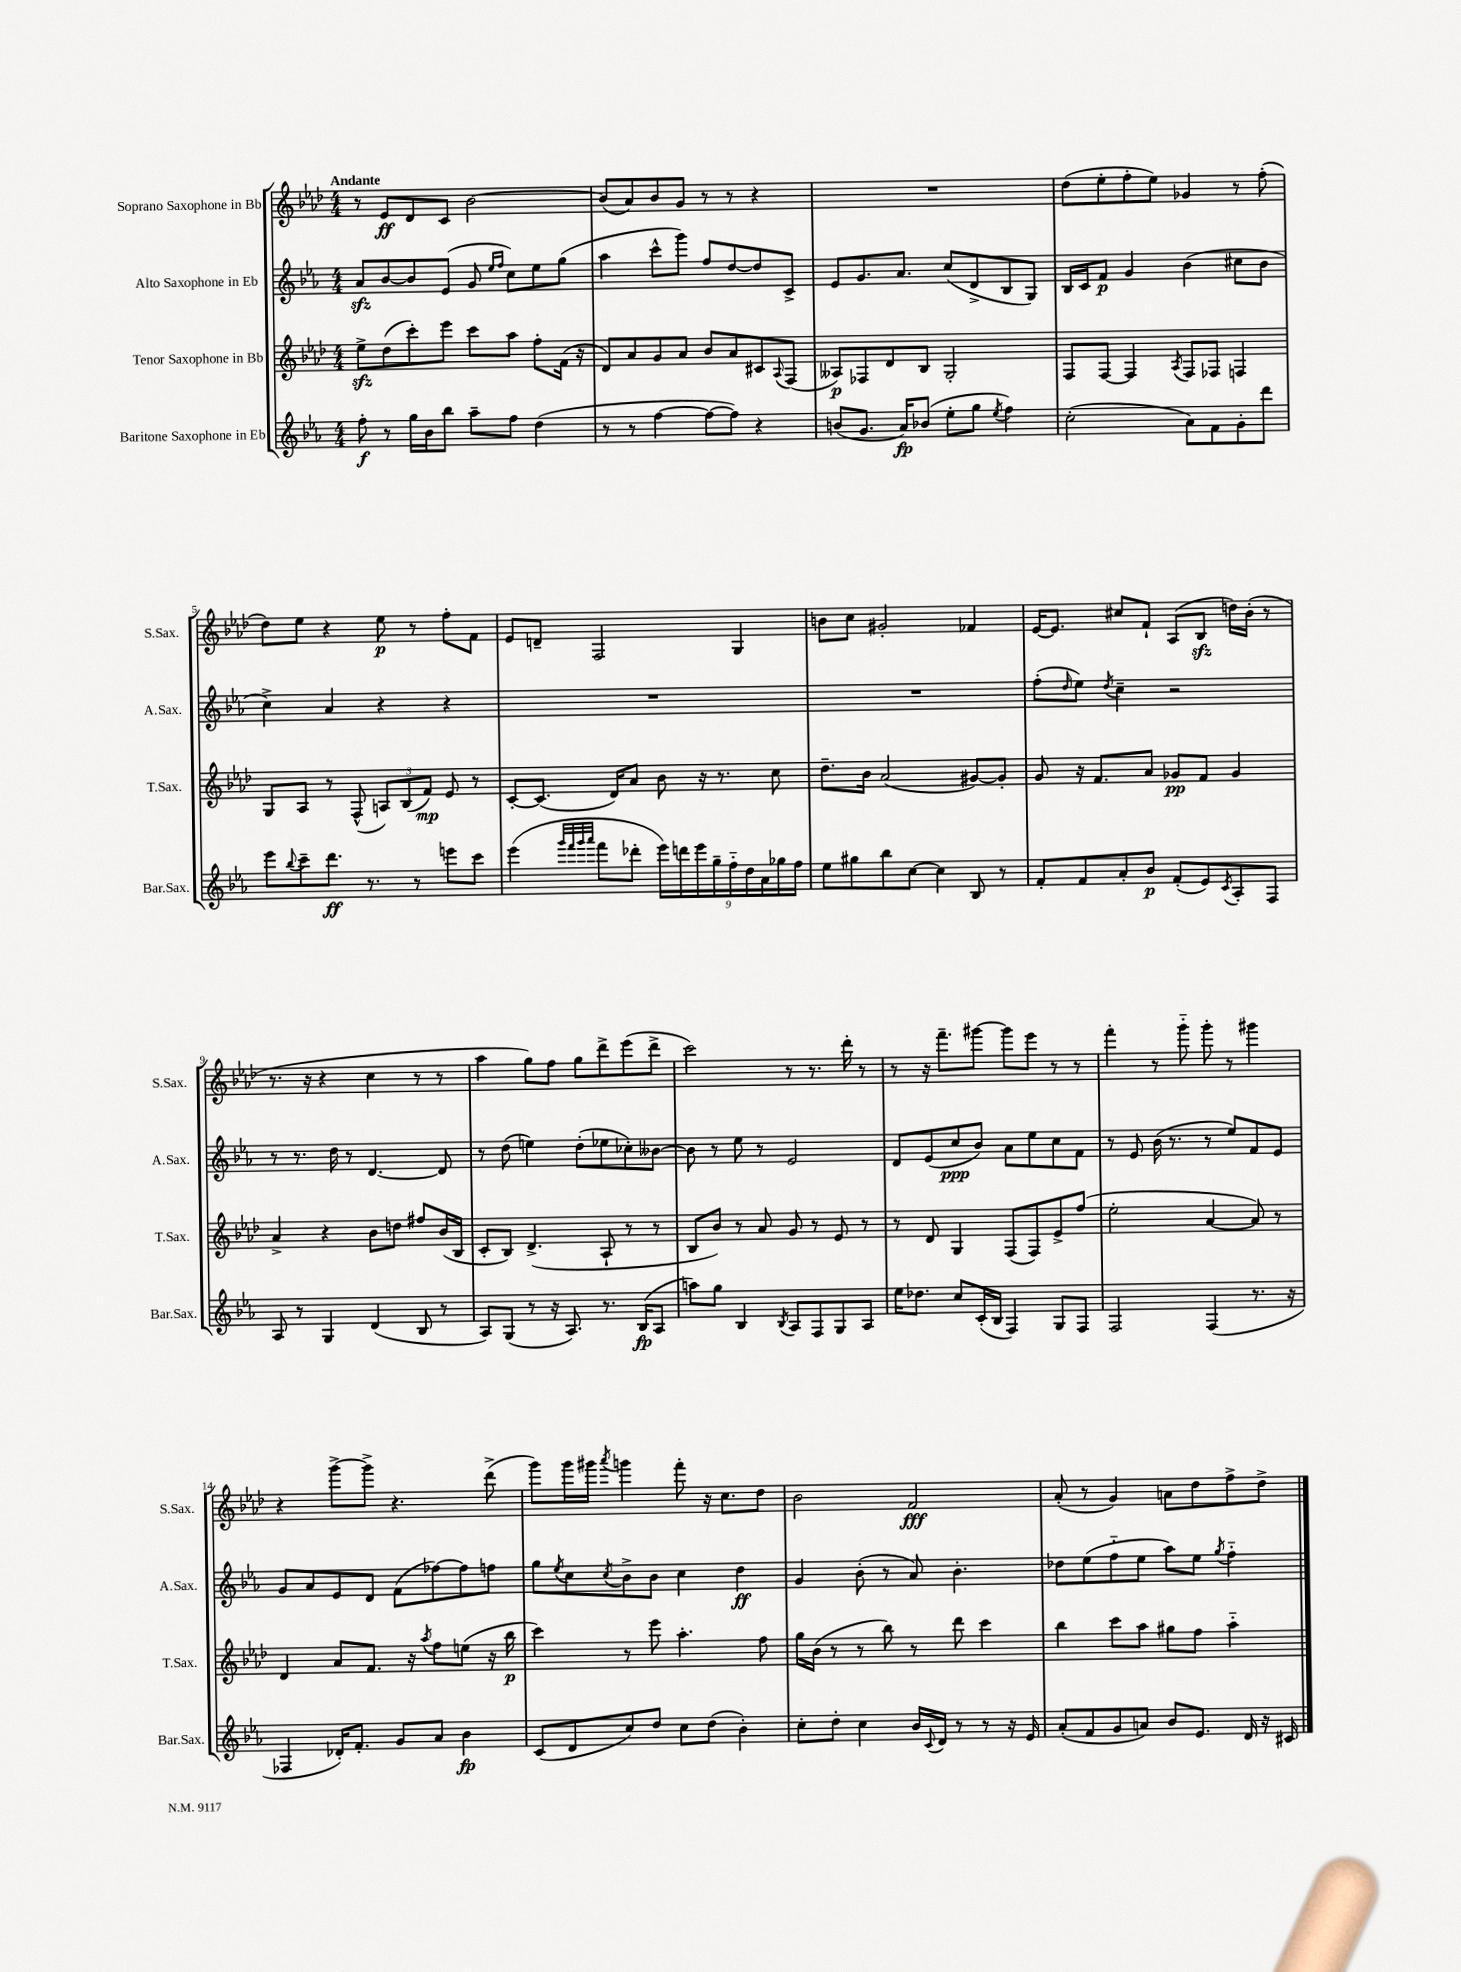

**kern	**dynam	**kern	**dynam	**kern	**dynam	**kern	**dynam
*part4	*part4	*part3	*part3	*part2	*part2	*part1	*part1
*staff4	*staff4	*staff3	*staff3	*staff2	*staff2	*staff1	*staff1
*I"Baritone Saxophone in Eb	*	*I"Tenor Saxophone in Bb	*	*I"Alto Saxophone in Eb	*	*I"Soprano Saxophone in Bb	*
*I'Bar.Sax.	*	*I'T.Sax.	*	*I'A.Sax.	*	*I'S.Sax.	*
*clefG2	*	*clefG2	*	*clefG2	*	*clefG2	*
*k[b-e-a-]	*	*k[b-e-a-d-]	*	*k[b-e-a-]	*	*k[b-e-a-d-]	*
*M4/4	*	*M4/4	*	*M4/4	*	*M4/4	*
=1	=1	=1	=1	=1	=1	=1	=1
!	!	!	!	!	!	!LO:TX:a:B:t=Andante	!
8ff'\	f	8ee-zz^\L	.	8a-zz/L	.	8r	.
8r	.	(8dd-\	.	[8b-/	.	8e-/L	ff
16gg\LL	.	8ccc'\)	.	8b-/]	.	8d-/	.
16b-\J	.	.	.	.	.	.	.
8bb-\J	.	8eee-\J	.	(8e-/J	.	8c/J	.
8aa-~\L	.	8ccc\L	.	8g/	.	[2b-\	.
.	.	.	.	16qqee-/LL	.	.	.
.	.	.	.	16qqff/JJ	.	.	.
8ff\J	.	8aa-\J	.	8cc\L)	.	.	.
(4dd\	.	8ff'\L	.	8ee-\	.	.	.
.	.	(16f\Jk	.	(8gg\J	.	.	.
.	.	16r	.	.	.	.	.
=2	=2	=2	=2	=2	=2	=2	=2
8r	.	8d-/L)	.	4aa-\	.	(8b-/L]	.
8r	.	8a-/	.	.	.	8a-/)	.
[4ff\	.	8g/	.	8ccc^^\L	.	8b-/	.
.	.	8a-/J	.	8ggg\J)	.	8g/J	.
8ff\L_	.	8b-/L	.	8ff/L	.	8r	.
8ff\J])	.	8a-/	.	[8dd/	.	8r	.
4r	.	8c#X/	.	8dd/]	.	4r	.
.	.	8qqA-/	.	.	.	.	.
.	.	(8F/J	.	8c^/J	.	.	.
=3	=3	=3	=3	=3	=3	=3	=3
(8bn/L	.	8A--X/L)	p	8e-/L	.	1r	.
8.g/J	.	8F-X/	.	8.g/	.	.	.
.	.	8d-/	.	.	.	.	.
16a-/KL)	fp	.	.	8.a-/J	.	.	.
(8b-X/J	.	8B-/J	.	.	.	.	.
8ee-'\L	.	2G'/	.	(8cc/L	.	.	.
8gg\J	.	.	.	8d^/	.	.	.
8qee-/	.	.	.	.	.	.	.
4ff\)	.	.	.	8B-/	.	.	.
.	.	.	.	8G/J)	.	.	.
=4	=4	=4	=4	=4	=4	=4	=4
(2cc'\	.	8F/L	.	16B-/LL	.	(8dd-\L	.
.	.	.	.	16c/J	.	.	.
.	.	[8F/J	.	8f/J	p	8ee-'\	.
.	.	4F/]	.	4g/	.	8ff'\	.
.	.	.	.	.	.	8ee-\J)	.
.	.	8qA-/	.	.	.	.	.
8a-\L)	.	8F/L	.	(4b-\	.	4g-X/	.
8f\	.	8F-X/J	.	.	.	.	.
8g'\	.	4Fn/	.	8cc#X\L	.	8r	.
8ddd\J	.	.	.	8b-\J	.	(8ff'\	.
!!LO:LB:g=z
=5	=5	=5	=5	=5	=5	=5	=5
8eee-\L	.	8G/L	.	4cc^\)	.	8dd-\L)	.
8qqbb-/	.	.	.	.	.	.	.
8ccc~\	.	8A-/J	.	.	.	8ee-\J	.
8.ddd\J	ff	8r	.	4a-/	.	4r	.
.	.	(8F^^/	.	.	.	.	.
8.r	.	.	.	.	.	.	.
.	.	12An/L)	.	4r	.	8ee-\	p
.	.	(12B-/	.	.	.	.	.
8r	.	.	.	.	.	8r	.
.	.	12f/J)	mp	.	.	.	.
8eeen\L	.	8e-/	.	4r	.	8ff'\L	.
8ccc\J	.	8r	.	.	.	8f\J	.
=6	=6	=6	=6	=6	=6	=6	=6
(4eee-\	.	[8c'/L	.	1r	.	8e-/L	.
.	.	(8.c/J]	.	.	.	8dn~/J	.
32qqggg/LLL	.	.	.	.	.	.	.
32qqfff/	.	.	.	.	.	.	.
32qqggg/	.	.	.	.	.	.	.
32qqaaa-/JJJ	.	.	.	.	.	.	.
8fff\L	.	.	.	.	.	2F/	.
.	.	16d-/KL)	.	.	.	.	.
8ddd-X'\J	.	8a-/J	.	.	.	.	.
18eee-\LL)	.	8b-\	.	.	.	.	.
18dddn\	.	.	.	.	.	.	.
18eee-\	.	.	.	.	.	.	.
.	.	16r	.	.	.	.	.
18gg~\	.	.	.	.	.	.	.
.	.	8.r	.	.	.	.	.
18ff\	.	.	.	.	.	.	.
.	.	.	.	.	.	4G/	.
18dd\	.	.	.	.	.	.	.
18a-\	.	.	.	.	.	.	.
.	.	8cc\	.	.	.	.	.
18gg-X\	.	.	.	.	.	.	.
18ff\JJ	.	.	.	.	.	.	.
=7	=7	=7	=7	=7	=7	=7	=7
8ee-\L	.	8.dd-~\L	.	1r	.	8bn\L	.
8gg#X\	.	.	.	.	.	8cc\J	.
.	.	16b-\Jk	.	.	.	.	.
8bb-\	.	(2a-/	.	.	.	2g#X'/	.
[8cc\J	.	.	.	.	.	.	.
4cc\]	.	.	.	.	.	.	.
8B-/	.	[8g#X/L)	.	.	.	4f-X/	.
8r	.	8g#'/J]	.	.	.	.	.
=8	=8	=8	=8	=8	=8	=8	=8
8f'/L	.	8g/	.	(8ff'\L	.	[16e-/KL	.
.	.	.	.	.	.	8.e-/J]	.
.	.	.	.	16qqdd/	.	.	.
8f/	.	16r	.	8ee-\J)	.	.	.
.	.	8.f/L	.	.	.	.	.
.	.	.	.	8qdd/	.	.	.
8a-'/	.	.	.	4cc~\	.	8cc#X/L	.
8b-/J	p	8a-/J	.	.	.	8f`/J	.
(8f'/L	.	8g-X/L	pp	2r	.	(8A-/L	.
8e-/)	.	8f/J	.	.	.	8B-zz/J	.
8qc/	.	.	.	.	.	.	.
8A-'/	.	4g-/	.	.	.	16ddn\LL)	.
.	.	.	.	.	.	(16b-'\JJ	.
8F/J	.	.	.	.	.	8r	.
!!LO:LB:g=z
=9	=9	=9	=9	=9	=9	=9	=9
8A-/	.	4a-^/	.	8r	.	8.r	.
8r	.	.	.	8.r	.	.	.
.	.	.	.	.	.	16r	.
4G/	.	4r	.	.	.	4r	.
.	.	.	.	16dd\	.	.	.
.	.	.	.	8r	.	.	.
(4d/	.	8b-\L	.	[4.d/	.	4cc\	.
.	.	8ddn\J	.	.	.	.	.
8B-/	.	8ff#X/L	.	.	.	8r	.
8r	.	(16b-/L	.	8d/]	.	8r	.
.	.	16B-/JJ	.	.	.	.	.
=10	=10	=10	=10	=10	=10	=10	=10
8A-/L)	.	8c'/L	.	8r	.	4aa-\	.
(8G/J	.	8B-/J)	.	(8dd\	.	.	.
8r	.	(4.d-^/	.	4een\)	.	8gg\L)	.
16r	.	.	.	.	.	8ff\J	.
8.A-/)	.	.	.	.	.	.	.
.	.	.	.	(8dd'\L	.	8gg\L	.
8.r	.	8A-`/	.	8ee-X\	.	8ddd-^\	.
.	.	8r	.	8cc-X'\)	.	(8eee-\	.
(16B-/KL	fp	.	.	.	.	.	.
8A-/J	.	8r	.	[8b--X\J	.	8ddd-^\J	.
=11	=11	=11	=11	=11	=11	=11	=11
8aan\L)	.	8B-/L	.	8b--\]	.	2ccc\)	.
8gg\J	.	8b-/J)	.	8r	.	.	.
4B-/	.	8r	.	8ee-\	.	.	.
.	.	8a-/	.	8r	.	.	.
8qB-/	.	.	.	.	.	.	.
8A-/L	.	8g/	.	2e-/	.	8r	.
8F/	.	8r	.	.	.	8.r	.
8G/	.	8e-/	.	.	.	.	.
.	.	.	.	.	.	16ddd-'\	.
8A-/J	.	8r	.	.	.	8r	.
=12	=12	=12	=12	=12	=12	=12	=12
16ee-\KL	.	8r	.	8d/L	.	8r	.
8.dd-X\J	.	.	.	.	.	.	.
.	.	8d-/	.	(8e-/	.	16r	.
.	.	.	.	.	.	8.fff~\L	.
8cc/L	.	4G/	.	8cc/	ppp	.	.
(16c'/L	.	.	.	8b-/J)	.	[8ggg#X\J	.
16B-/JJ	.	.	.	.	.	.	.
4F/)	.	(8F/L	.	8a-\L	.	8ggg#\L]	.
.	.	8F/)	.	8ee-\	.	8eee-\J	.
8G/L	.	8e-^/	.	8cc\	.	8r	.
8F/J	.	(8ff/J	.	8f\J	.	8r	.
=13	=13	=13	=13	=13	=13	=13	=13
2F/	.	2ee-'\	.	8r	.	4fff'\	.
.	.	.	.	8e-/	.	.	.
.	.	.	.	(16b-\	.	8r	.
.	.	.	.	8.r	.	.	.
.	.	.	.	.	.	8ggg\	.
(4F/	.	[4a-/	.	8r	.	8ggg'\	.
.	.	.	.	8ee-/L)	.	8r	.
8.r	.	8a-/])	.	8f/	.	4ggg#X\	.
.	.	8r	.	8e-/J	.	.	.
16r	.	.	.	.	.	.	.
!!LO:LB:g=z
=14	=14	=14	=14	=14	=14	=14	=14
4F-X/	.	4d-/	.	8g/L	.	4r	.
.	.	.	.	8a-/	.	.	.
16d-X'/KL)	.	8a-/L	.	8e-/	.	[8ggg^\L	.
8.f'/J	.	.	.	.	.	.	.
.	.	8.f/J	.	8d/J	.	8ggg^\J]	.
8g/L	.	.	.	(8f\L	.	4.r	.
.	.	16r	.	.	.	.	.
.	.	8qaa-/	.	.	.	.	.
8a-/J	.	8ff\L	.	[8ff-X\)	.	.	.
4b-\	fp	(8een\J	.	8ff-\]	.	.	.
.	.	16r	.	8ffn\J	.	(8ddd-^\	.
.	.	16bb-\	p	.	.	.	.
=15	=15	=15	=15	=15	=15	=15	=15
(8c/L	.	4ccc\)	.	8gg\L	.	8ggg\L)	.
.	.	.	.	8qee-/	.	.	.
8d/	.	.	.	8cc\	.	16ggg\L	.
.	.	.	.	.	.	16ggg#X\JJ	.
.	.	.	.	8qcc/	.	8qaaa-/	.
8cc/)	.	8r	.	8b-^\	.	4gggn\	.
8dd/J	.	8eee-\	.	8b-\J	.	.	.
8cc\L	.	4.aa-'\	.	4cc\	.	8fff'\	.
(8dd\J	.	.	.	.	.	16r	.
.	.	.	.	.	.	8.cc\L	.
4b-'\)	.	.	.	4dd\	ff	.	.
.	.	8ff\	.	.	.	8dd-\J	.
=16	=16	=16	=16	=16	=16	=16	=16
8cc'\L	.	16gg\LL	.	4g/	.	2b-\	.
.	.	(16b-\JJ	.	.	.	.	.
8dd'\J	.	8r	.	.	.	.	.
4cc\	.	8r	.	(8b-'\	.	.	.
.	.	8bb-\)	.	8r	.	.	.
16b-/LL	.	8r	.	8a-/)	.	2f/	fff
8qqc/	.	.	.	.	.	.	.
16d/JJ	.	.	.	.	.	.	.
8r	.	8ddd-\	.	4.b-'\	.	.	.
8r	.	4ccc\	.	.	.	.	.
16r	.	.	.	.	.	.	.
16e-/	.	.	.	.	.	.	.
=17	=17	=17	=17	=17	=17	=17	=17
(8a-'/L	.	4bb-\	.	8dd-X\L	.	(8a-'/	.
8f/	.	.	.	(8ee-\	.	8r	.
8g/	.	8ccc\L	.	8ff\	.	4g/)	.
8an/J)	.	8aa-\J	.	8ee-\J	.	.	.
8b-/L	.	8gg#X\L	.	8aa-\L)	.	8an\L	.
8.e-/J	.	8ff\J	.	8ee-\J	.	8dd-\	.
.	.	.	.	8qgg/	.	.	.
.	.	4aa-\	.	4ff\	.	8ff^\	.
16d/	.	.	.	.	.	.	.
16r	.	.	.	.	.	8dd-^\J	.
16c#X/	.	.	.	.	.	.	.
==	==	==	==	==	==	==	==
*-	*-	*-	*-	*-	*-	*-	*-
